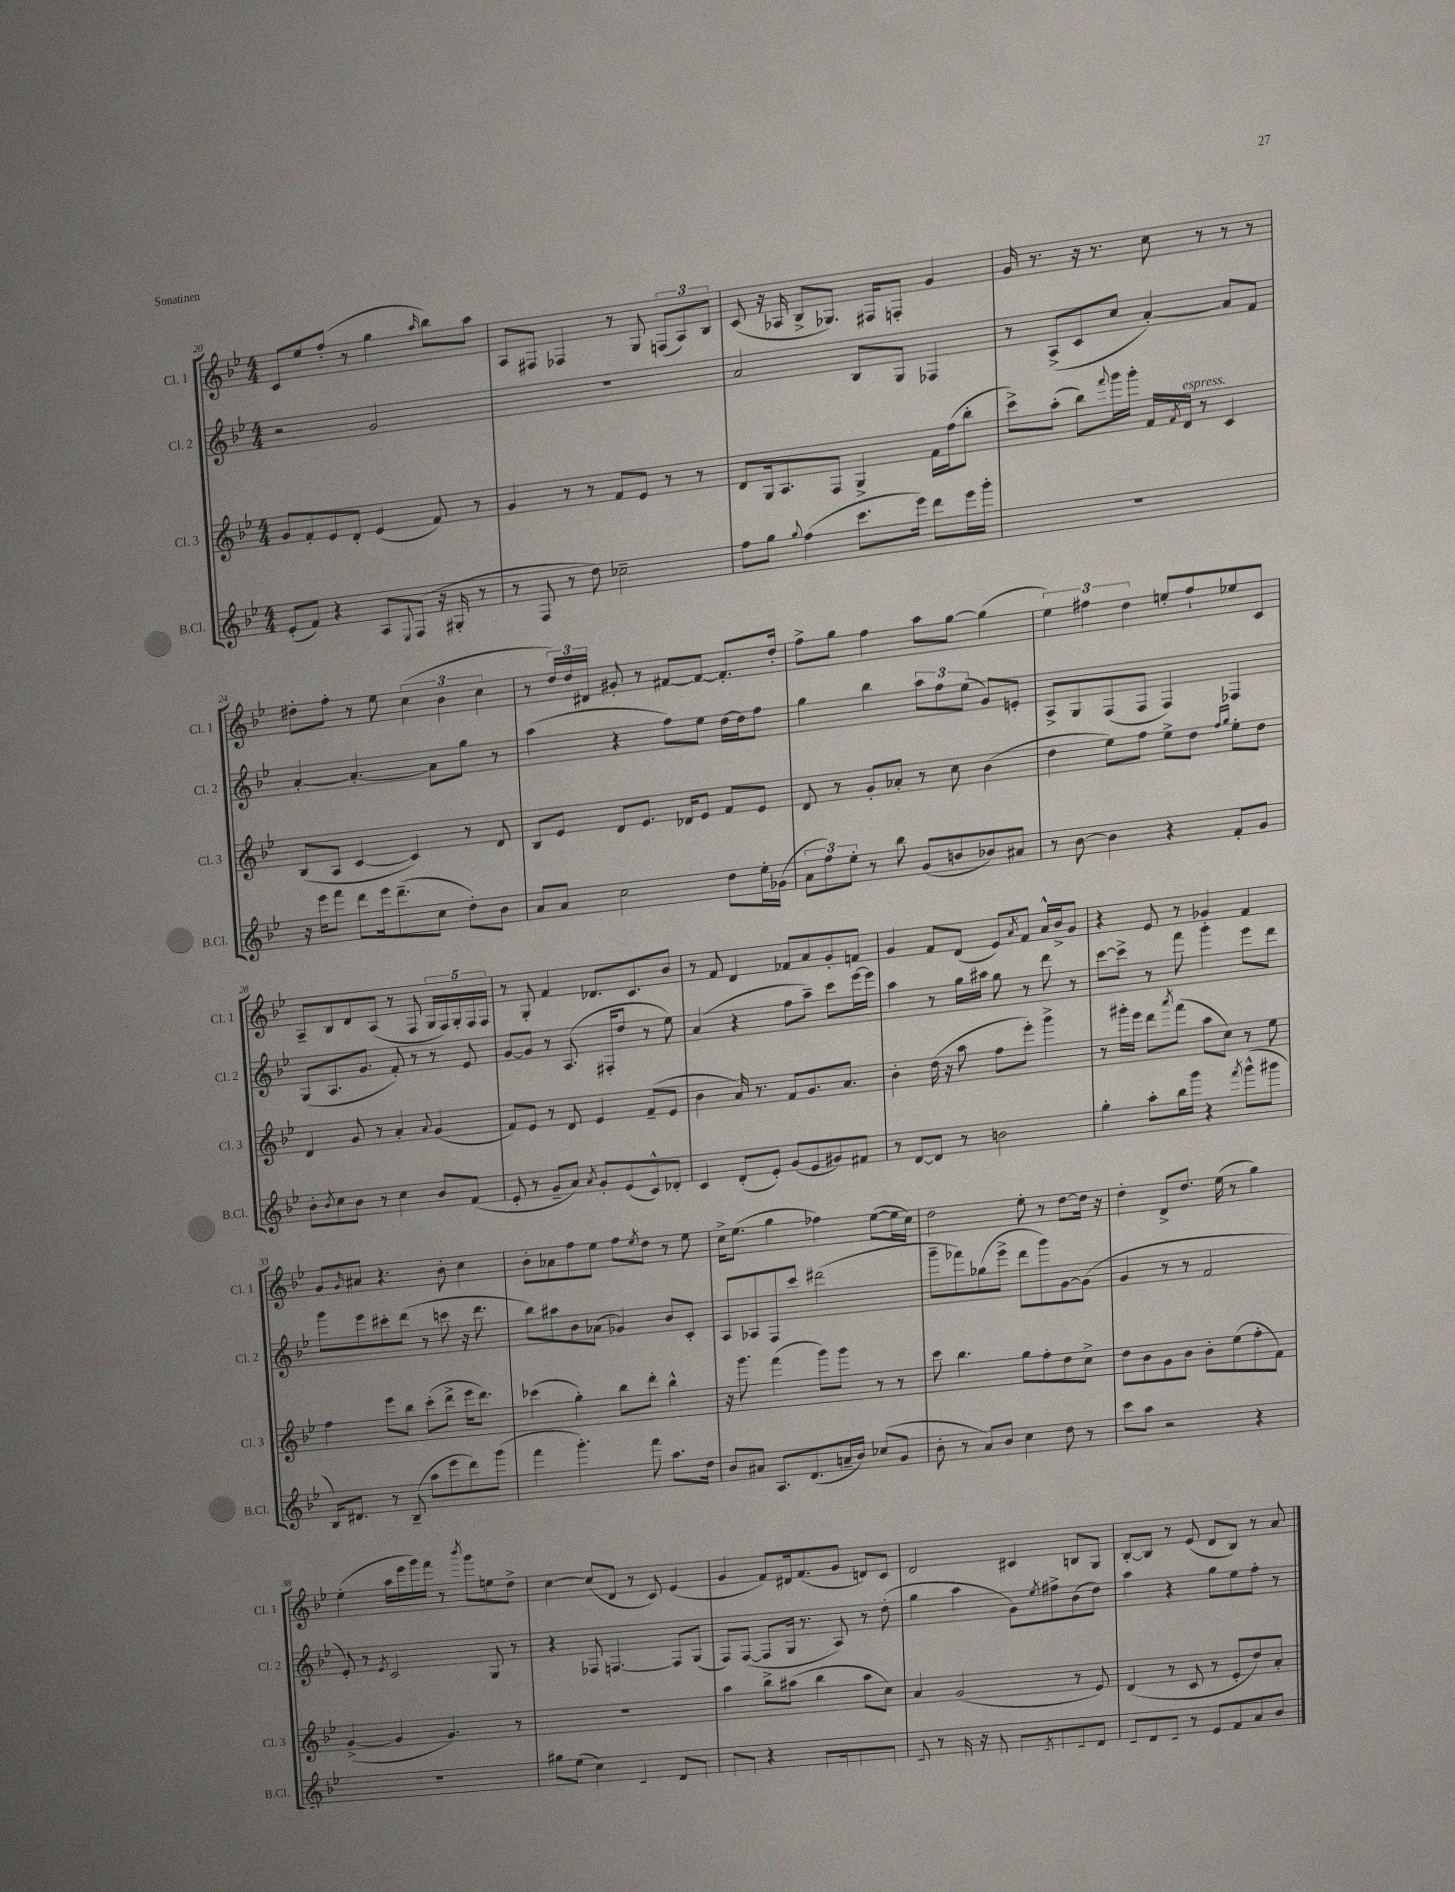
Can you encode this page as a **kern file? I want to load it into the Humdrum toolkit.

**kern	**kern	**kern	**kern
*staff4	*staff3	*staff2	*staff1
*clefG2	*clefG2	*clefG2	*clefG2
*k[b-e-]	*k[b-e-]	*k[b-e-]	*k[b-e-]
*M4/4	*M4/4	*M4/4	*M4/4
(8e-'	8g	2r	8c
8f)	8f'	.	8ee-
4r	8e-	.	(8ff'
.	8d'	.	8r
8A	(4e-	2g	4gg
8qqE-	.	.	.
(8F	.	.	.
.	.	.	16qqaa
16r	8f)	.	8bb-)
16G#'	.	.	.
8r	8r	.	8aa
=	=	=	=
8r	4g	1r	8A
8F	.	.	8F#
8r	8r	.	4F-
8dd)	8r	.	.
2cc-~	8f	.	8r
.	8e-	.	8G
.	8r	.	(12F
.	.	.	12A)
.	8r	.	.
.	.	.	12B-
=	=	=	=
8ff	8d	2a	(8c
8gg	16G	.	16r
.	8.A	.	16A-
8qqgg	.	.	.
(4ff	.	.	8B-^
.	8F	.	8.G-)
8.ccc	4G^	8B-	.
.	.	.	16F#
.	.	8G	8F'
16eee-)	.	.	.
8ddd	16f	4F-	4g
.	(16ff	.	.
16eee-	8bb-'	.	.
16ggg'	.	.	.
=	=	=	=
1r	8ccc^)	8r	16g
.	.	.	8.r
.	(8aa'	(8A^	.
.	8bb-)	8c	16r
.	.	.	8.r
.	8qqfff	.	.
.	16ggg	8cc	.
.	16ggg'	.	.
.	16f	[4a')	8cc
.	8qf	.	.
.	16d	.	.
.	8r	.	8r
.	4c	8a]	8r
.	.	8f	8r
=	=	=	=
16r	(8B-	[4a'	8dd#'
16eee-	.	.	.
8fff	8A	.	8ff'
8ddd	[4c	4.a'_	8r
16eee-	.	.	8ee-
(8.ddd~	.	.	.
.	4c])	.	(6cc
8cc	.	8a]	.
.	.	.	6b-
8dd')	8r	8gg	.
.	.	.	6cc
8b-	8d	8r	.
=	=	=	=
8a	8B-	(4aa	8r
8a	8e-	.	24dd)
.	.	.	24dd
.	.	.	24d#
2cc	8d	4r	8g#'
.	8.e-	.	8r
.	.	8ff)	[8f#
.	16d-	.	.
.	8e-	8ee-	8f#_
8dd	8f	[16dd	8.f#']
.	.	16dd]	.
16ee-'	8e-	8ff	.
(16g-	.	.	16dd'
=	=	=	=
12a	8d	4gg	8ff^
12ff)	.	.	.
.	8r	.	8gg
12ee-'	.	.	.
8r	8g'	4bb-	4ff
8bb-	8a-'	.	.
(8g	8r	12aa	8aa
.	.	12ff	.
8b	8cc	.	[8gg
.	.	(12ee-	.
8b-)	(4b-	8g)	(4gg]
8a#	.	8e'	.
=	=	=	=
8r	4dd	8A^	6ee-)
[8b-	.	8G	.
.	.	.	6ff#
4b-]	8ee-)	(8F	.
.	.	.	6dd
.	8ff	8F	.
4r	8ee-^	4F)	8ee'
.	8dd	.	8ff#`
.	16qqff	.	.
.	16qqgg	.	.
8f'	8ee-'	4F-	8ee-
8g	8dd	.	8c
=	=	=	=
8b-'	4d	(8G	8A~
8qb-	.	.	.
8cc	.	8.A	8B-
8b-	8g	.	8d
.	.	8.g	.
8r	8r	.	(8A
4cc	4a'	8f')	8r
.	.	8r	8F
.	8qqa	.	.
8b-	(4g	8r	20G
.	.	.	20F)
.	.	.	20G'
(8f	.	8e-	.
.	.	.	20F
.	.	.	20F
=	=	=	=
8e-'	8f)	[8g	8r
8r	8e-	8g]	8G'
8g~	8r	8r	4f
8a)	8d	(8.A	.
8qa	.	.	.
8g'	4e-	.	8.d-
.	.	16F#'	.
(8e-	.	8dd	.
.	.	.	8.c
8c^^)	(8f~	8r	.
8d-'	8e-	8ee-)	8b-
=	=	=	=
4c	4b-	(4a	8r
.	.	.	8f
(8d'	16a)	4r	4d
.	8.r	.	.
8e-')	.	.	.
(8g	8f	8ff	8f-
8e-	8.g	8aa~)	8a
8g#)	.	8ccc	8g'
.	8.a	.	.
8f#	.	[16eee-	8f
.	.	16eee-]	.
=	=	=	=
8r	4b-'	4aa	4g
[8d	.	.	.
8d]	(16dd	8r	8f
.	16r	.	.
8r	8aa	16gg	(8d
.	.	16aa#	.
2b	8ff	8gg	8e-)
.	.	.	8qa
.	8eee-')	8r	8f
.	4ggg^	8ddd	16a^^
.	.	.	16b-^
.	.	8r	8g
=	=	=	=
4gg'	8r	[8ccc	4r
.	16ggg#'	8ccc^]	.
.	16eee-	.	.
8aa'	8ddd	8r	8e-
.	8qaaa	.	.
16bb-	(8fff	8fff	8r
16ggg	.	.	.
4r	8aa	4ggg'	4g-
.	8cc)	.	.
8qfff	.	.	.
(8ggg^^	8r	8eee-	4f
8ggg#	8ee-	8ddd	.
=	=	=	=
16B-)	4ff	8ggg	8g
8.d#	.	.	.
.	.	.	16qqg
.	.	8eee-	8a#
8r	8eee-	8ccc#'	4.r
(8B-~	8bb-	(8ddd	.
8aa	(8ccc'	8r	.
8eee-	8ddd^	8ccc	8b-'
8ddd)	16eee-	16r	4cc
.	8.ddd)	8.ddd	.
(8ggg	.	.	.
=	=	=	=
4fff	(4ccc-	8bb-)	8b-'
.	.	8aa#	8a-
4.ggg')	4gg')	8b-	8ff
.	.	(8a-	8ee-
.	8bb-	4g-)	8ff
.	.	.	8qee-
8fff	8ddd'	.	8dd
8.aa	4bb-^^	8b-	8r
.	.	8c'	8ee-
16dd	.	.	.
=	=	=	=
8b-	16r	8A	16cc^
.	8.ggg	.	(8.ee-
8a#	.	8A-	.
8.A	(4fff	8F	4gg
.	.	8ccc	.
(8.d	.	.	.
.	8ggg)	(2ddd#	4ff-)
16a~	8ggg	.	.
16b-)	.	.	.
(8cc-	8r	.	([8ee-
8g	8r	.	16ee-]
.	.	.	16cc)
=	=	=	=
8b-'	8ccc	8ggg~	2dd
8r	4.bb-	8fff-)	.
8a)	.	(8gg-	.
8b-	.	8eee-^	.
4cc	8gg	8ddd	8ee-'
.	8ff'	8ggg)	8r
8dd	8dd	[8g	[8dd
8r	8cc^	(8g]	16dd]
.	.	.	16r
=	=	=	=
8ccc	8dd	4g	4dd'
8aa	8b-	.	.
2r	8g	8r	8d^
.	8b-	8r	8.dd
.	8b-'	2f	.
.	.	.	(16ee-
.	(8ee-	.	8r
4r	8ff'	.	4gg)
.	8f)	.	.
=	=	=	=
1r	([4g^	8e-')	(4ee-'
.	.	8r	.
.	.	8qe-	.
.	4g]	2c	16aa
.	.	.	16eee-
.	.	.	16ggg)
.	.	.	16fff
.	4.g)	.	8r
.	.	.	8qbbb-
.	.	.	8ggg
.	.	8G	8ee
.	8r	8r	8dd^
=	=	=	=
8gg#	1r	4r	[4cc
(8ee-	.	.	.
4cc)	.	8F-	(8cc]
.	.	[4.F	8d
4c	.	.	8r
.	.	.	8c)
8d	.	8F]	(4e-
8B-	.	(8G	.
=	=	=	=
8A	4aa	8F)	4g
8F	.	([8F	.
4r	8bb-^	8F]	8f)
.	(8aa#	16G	16d#
.	.	8.r	(8.f
8F	4bb-	.	.
16A	.	8A)	8g
8.G	.	.	.
.	8aa#	8r	8d)
8A	8cc)	(8dd'	8c
=	=	=	=
8c^	4a	4gg	2d
8r	.	.	.
16B-	(2g	4aa	.
16r	.	.	.
(8A	.	.	.
8F	.	8g)	4c#
8qc	.	8qee-	.
8A')	.	8ff#^	.
8c	8r	(8b-	8B
8d	8e-)	8dd)	8G
=	=	=	=
8c	(4d	4aa	[8B-'
8d	.	.	8B-]
8c	8r	4r	8r
8r	8c	.	(8e-
8e-	8r	8gg	8d
8f	8e-'	8ee-	8B-)
8a	8dd)	8ff'	8r
8b-	8a'	8r	8a
==	==	==	==
*-	*-	*-	*-
